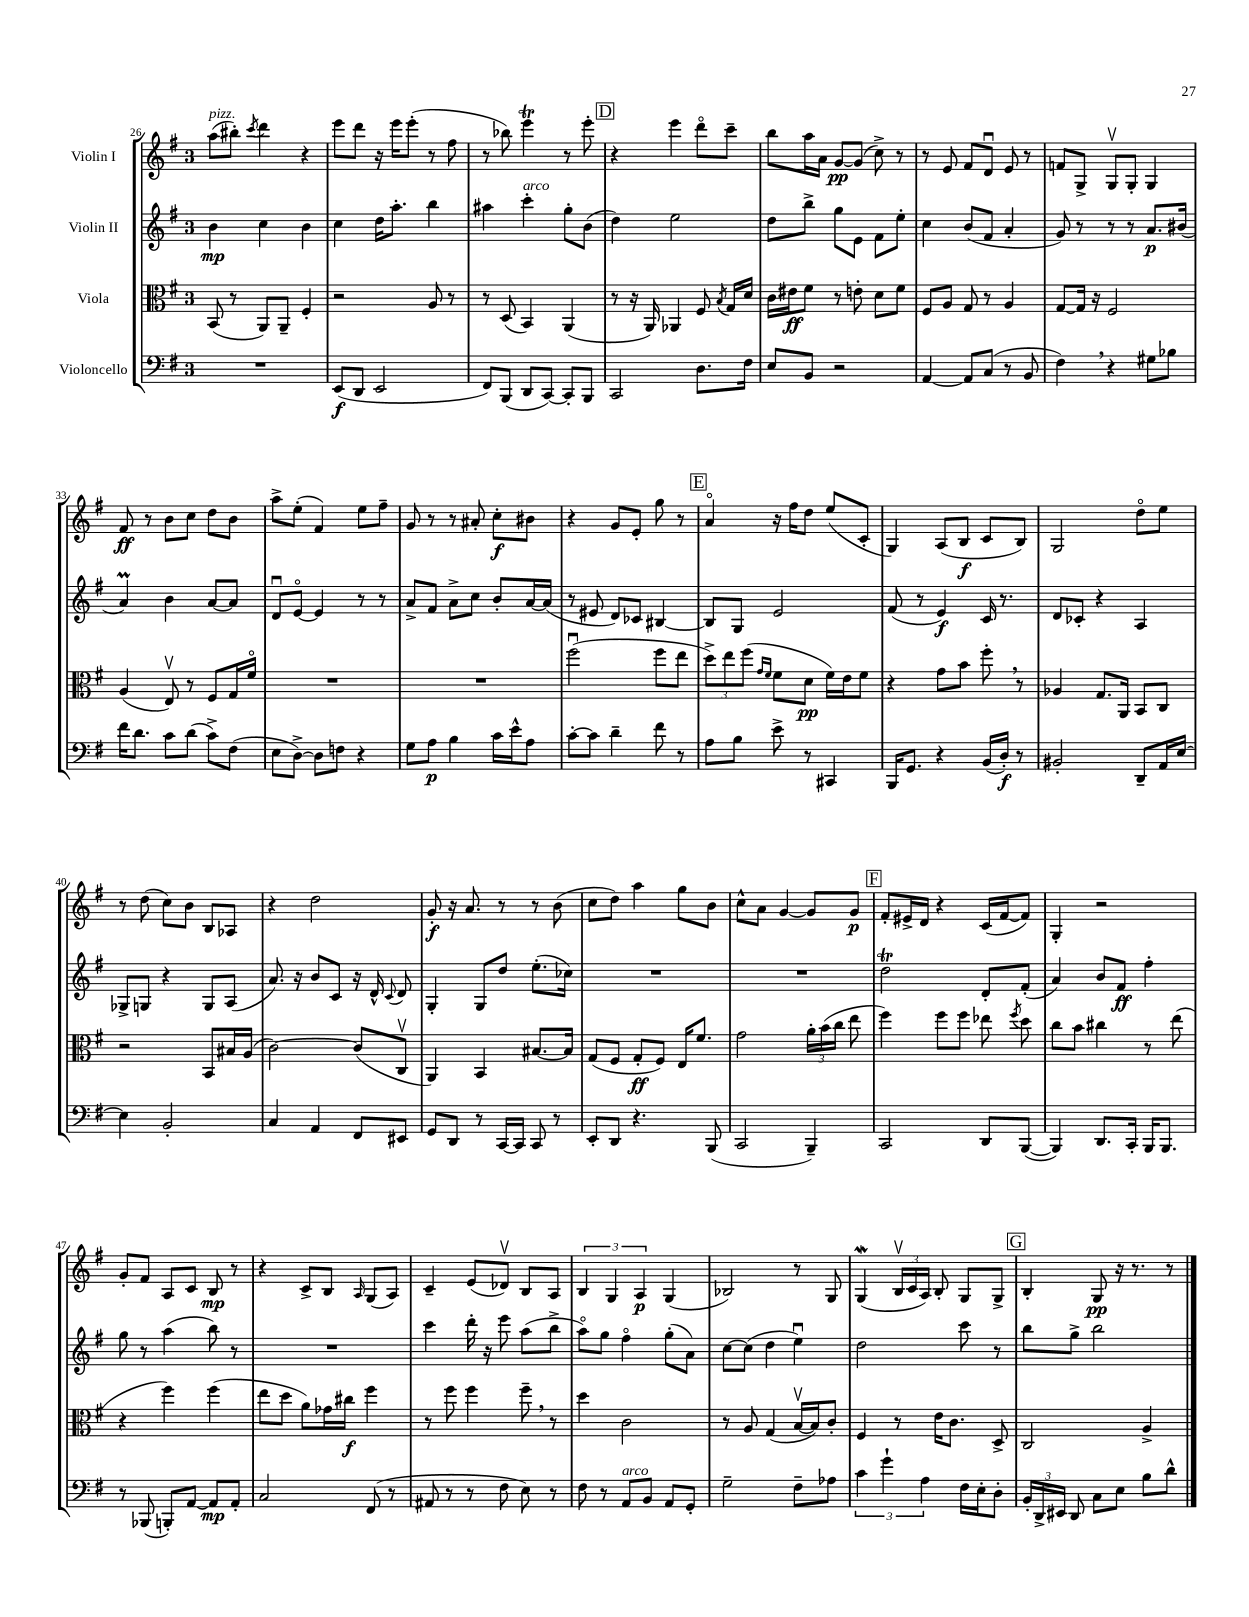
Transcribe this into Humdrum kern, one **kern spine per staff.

**kern	**kern	**kern	**kern
*staff4	*staff3	*staff2	*staff1
*clefF4	*clefC3	*clefG2	*clefG2
*k[f#]	*k[f#]	*k[f#]	*k[f#]
*M3/4	*M3/4	*M3/4	*M3/4
2.r	(8BB	4b	(8aa
.	8r	.	8bb#')
.	.	.	8qccc
.	8AA)	4cc	4ddd
.	8AA~	.	.
.	4F#'	4b	4r
=	=	=	=
(8EE	2r	4cc	8eee
8DD	.	.	8ddd
2EE	.	16dd	16r
.	.	8.aa'	16eee
.	.	.	(8eee'
.	8A	4bb	8r
.	8r	.	8ff#
=	=	=	=
8FF#)	8r	4aa#	8r
(8BBB	(8D	.	8bb-)
8DD	4BB)	4ccc'	4eee
[8CC)	.	.	.
8CC']	(4AA	8gg'	8r
8BBB	.	(8b	8eee'
=	=	=	=
2CC	8r	4dd)	4r
.	16r	.	.
.	16AA)	.	.
.	4AA-	2ee	4eee
8.D	8F#	.	8dddo
.	8qB	.	.
.	16G	.	8ccc~
16F#	16d	.	.
=	=	=	=
8E	16c	8dd	8bb
.	16e#	.	.
8BB	8f#	8bb^	16aa
.	.	.	16a
2r	8r	8gg	[8g
.	8e'	8e	(8g]
.	8d	8f#	8cc^)
.	8f#	8ee'	8r
=	=	=	=
[4AA	8F#	4cc	8r
.	8A	.	8e
8AA]	8G	(8b	8f#
(8C	8r	8f#	8du
8r	4A	4a'	8e
8BB	.	.	8r
=	=	=	=
4F#)	[8G	8g)	8f
.	16G]	8r	8G^
.	16r	.	.
4r	2F#	8r	8Gv
.	.	8r	8G'
8G#	.	8.a	4G
8B-	.	.	.
.	.	(16b#	.
=	=	=	=
16f#	(4A	4a)	8f#
8.d	.	.	.
.	.	.	8r
8c	8Ev)	4b	8b
(8d	8r	.	8cc
8c^)	8F#	[8a	8dd
(8F#	16G	8a]	8b
.	16f#o	.	.
=	=	=	=
8E	2.r	8du	8aa^
[8D^)	.	[8eo	(8ee'
8D]	.	4e]	4f#)
8F	.	.	.
4r	.	8r	8ee
.	.	8r	8ff#~
=	=	=	=
8G	2.r	8a^	8g
8A	.	8f#	8r
4B	.	8a^	8r
.	.	8cc	8a#'
16c	.	8b'	8cc'
16e^^	.	.	.
8A	.	[16a	8b#
.	.	(16a]	.
=	=	=	=
[8c'	(2ff#u	8r	4r
8c]	.	8e#	.
4d~	.	8d)	8g
.	.	8c-	8e'
8f#	8ff#	[4B#	8gg
8r	8ee	.	8r
=	=	=	=
8A	12dd^)	8B#]	4ao
.	12ee	.	.
8B	.	8G	.
.	(12ff#	.	.
.	16qqg	.	.
.	16qqf#	.	.
8e^	8f#	2e	16r
.	.	.	16ff#
8r	8d	.	8dd
4CC#	16f#)	.	(8ee
.	16e	.	.
.	8f#	.	8c'
=	=	=	=
16BBB	4r	(8f#	4G)
8.GG	.	.	.
.	.	8r	.
4r	8g	4e)	(8A
.	8b	.	8B
(16BB	8ff#'	16c	8c
16D')	.	8.r	.
8r	8r	.	8B)
=	=	=	=
2BB#'	4A-	8d	2G
.	.	8c-'	.
.	8.G	4r	.
.	16AA	.	.
8DD~	8BB	4A	8ddo
16AA	8C	.	8ee
[16E	.	.	.
=	=	=	=
4E]	2r	8G-^	8r
.	.	8G	(8dd
2BB'	.	4r	8cc)
.	.	.	8b
.	8BB	8G	8B
.	16B#	(8A	8A-
.	(16A	.	.
=	=	=	=
4C	[2c)	8.a)	4r
.	.	16r	.
4AA	.	8b	2dd
.	.	8c	.
8FF#	(8c]	16r	.
.	.	16d^^	.
.	.	8qqc	.
8EE#	8Cv	8d	.
=	=	=	=
8GG	4AA)	4G'	8g'
8DD	.	.	16r
.	.	.	8.a
8r	4BB	8G	.
[16CC	.	8dd	8r
16CC]	.	.	.
8CC	[8.B#	(8.ee'	8r
8r	.	.	(8b
.	16B#]	16cc-)	.
=	=	=	=
8EE'	(8G	2.r	8cc
8DD	8F#	.	8dd)
4.r	8G'	.	4aa
.	8F#)	.	.
.	16E	.	8gg
.	8.f#	.	.
(8BBB	.	.	8b
=	=	=	=
2CC	2g	2.r	8cc^^
.	.	.	8a
.	.	.	[4g
4BBB~)	24a'	.	8g]
.	(24b	.	.
.	24cc	.	.
.	8ee	.	8g
=	=	=	=
2CC	4ff#)	2dd	8f#'
.	.	.	16e#^
.	.	.	16d
.	8ff#	.	4r
.	8ff#	.	.
8DD	8ee-	8d'	(16c
.	.	.	[16f#
.	8qff#	.	.
([8BBB	8dd	(8f#'	8f#])
=	=	=	=
4BBB])	8cc	4a)	4G'
.	8b	.	.
8.DD	4cc#	8b	2r
.	.	8f#	.
16CC'	.	.	.
16BBB	8r	4ff#'	.
8.BBB	.	.	.
.	(8ee	.	.
=	=	=	=
8r	4r	8gg	8g'
(8BBB-	.	8r	8f#
8BBB')	4ff#)	(4aa	8A
[8AA	.	.	8c
8AA]	(4ff#	8bb)	8B
8AA'	.	8r	8r
=	=	=	=
2C	8ee	2.r	4r
.	8dd	.	.
.	8a)	.	8c^
.	16g-	.	8B
.	16cc#	.	.
.	.	.	16qqA
(8FF#	4ff#	.	(8G
8r	.	.	8A)
=	=	=	=
8AA#	8r	4ccc	4c~
8r	8ff#	.	.
8r	4ff#	16ddd'	(8e
.	.	16r	.
8F#	.	8eee	8d-v)
8E)	8ff#~	(8aa	8B
8r	8r	8bb^	8A
=	=	=	=
8F#	4dd	8aao)	6B
8r	.	8gg	.
.	.	.	6G
8AA	2c	4ff#o	.
.	.	.	6A
8BB	.	.	.
8AA	.	(8gg'	(4G
8GG'	.	8a)	.
=	=	=	=
2G~	8r	[8cc	2B-)
.	8A	(8cc]	.
.	(4G	4dd	.
8F#~	[16Bv	4eeu)	8r
.	16B])	.	.
8A-	8c'	.	8G
=	=	=	=
6c	4F#	2dd	(4G
6g`	.	.	.
.	8r	.	24Bv
.	.	.	24c
6A	.	.	24A)
.	16e	.	8B'
.	8.c	.	.
16F#	.	8ccc	8G
16E'	.	.	.
8D'	8D^	8r	8G^
=	=	=	=
24BB'	2C	8bb	4B'
24DD^	.	.	.
24EE#	.	.	.
8DD	.	8gg^	.
8C	.	2bb	8G
8E	.	.	16r
.	.	.	8.r
8B	4A^	.	.
8d^^	.	.	8r
==	==	==	==
*-	*-	*-	*-
